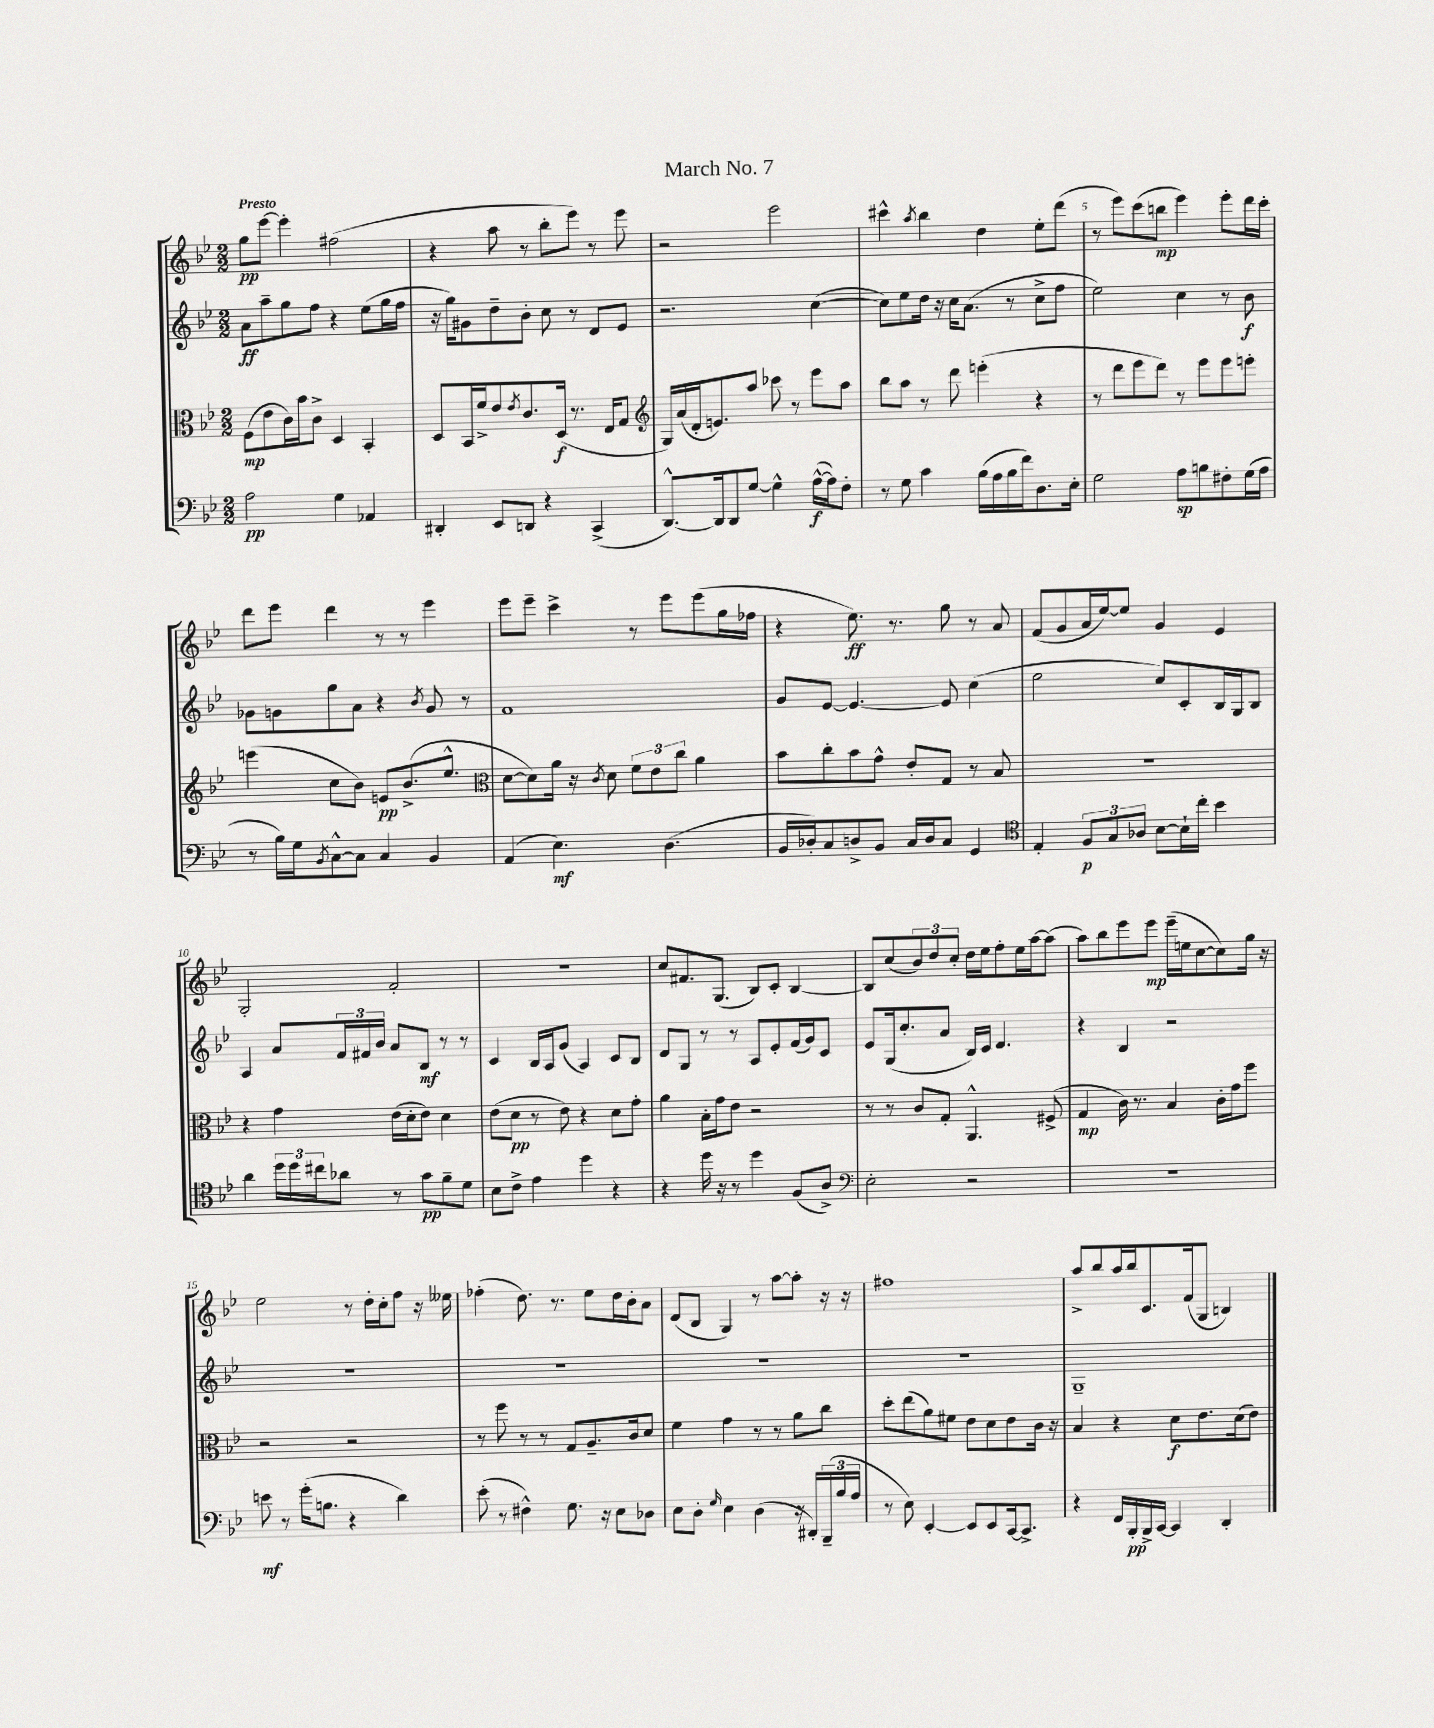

**kern	**dynam	**kern	**dynam	**kern	**dynam	**kern	**dynam
*part4	*part4	*part3	*part3	*part2	*part2	*part1	*part1
*staff4	*staff4	*staff3	*staff3	*staff2	*staff2	*staff1	*staff1
*clefF4	*	*clefC3	*	*clefG2	*	*clefG2	*
*k[b-e-]	*	*k[b-e-]	*	*k[b-e-]	*	*k[b-e-]	*
*M2/2	*	*M2/2	*	*M2/2	*	*M2/2	*
=1	=1	=1	=1	=1	=1	=1	=1
!	!	!	!	!	!	!LO:TX:a:B:t=Presto	!
2A\	pp	(8F\L	mp	8a\L	ff	8gg\L	pp
.	.	8e-\	.	8aa~\	.	[8eee-\J	.
.	.	16c\L)	.	8gg\	.	4eee-'\]	.
.	.	16b-\J	.	.	.	.	.
.	.	8c^\J	.	8ff\J	.	.	.
4G\	.	4D/	.	4r	.	(2ff#X\	.
4AA-X/	.	4BB-'/	.	(8ee-\L	.	.	.
.	.	.	.	16gg\L	.	.	.
.	.	.	.	16ff\JJ	.	.	.
=2	=2	=2	=2	=2	=2	=2	=2
4DD#X'/	.	8D/L	.	16r	.	4r	.
.	.	.	.	16gg\KL)	.	.	.
.	.	16BB-/L	.	8g#X\	.	.	.
.	.	16f^/J	.	.	.	.	.
8EE-/L	.	8e-/	.	8dd~\	.	8aa\	.
.	.	8qe-/	.	.	.	.	.
8DDn/J	.	8.c/	.	8b-'\J	.	8r	.
4r	.	.	.	8cc\	.	8bb-'\L	.
.	.	(16D/Jk	f	.	.	.	.
.	.	8.r	.	8r	.	8eee-\J)	.
(4CC^/	.	.	.	8d/L	.	8r	.
.	.	16E-/KL	.	.	.	.	.
.	.	8G/J	.	8e-/J	.	8eee-\	.
=3	=3	=3	=3	=3	=3	=3	=3
*	*	*clefG2	*	*	*	*	*
[8.DD^^/L)	.	16G/LL)	.	2.r	.	2r	.
.	.	(16a/	.	.	.	.	.
.	.	16d'/J	.	.	.	.	.
16DD/k]	.	8.en/)	.	.	.	.	.
8DD/	.	.	.	.	.	.	.
[8G/J	.	8aa/J	.	.	.	.	.
4G^^\]	.	8ccc-X\	.	.	.	2eee-\	.
.	.	8r	.	.	.	.	.
([16A^^\LL	f	8eee-\L	.	([4cc\	.	.	.
16A\J])	.	.	.	.	.	.	.
8F'\J	.	8aa\J	.	.	.	.	.
=4	=4	=4	=4	=4	=4	=4	=4
8r	.	8bb-\L	.	8cc\L])	.	4ccc#X^^\	.
8G\	.	8aa\J	.	8ee-\	.	.	.
.	.	.	.	.	.	8qaa/	.
4c\	.	8r	.	16dd\Jk	.	4bb-\	.
.	.	.	.	16r	.	.	.
.	.	8ddd\	.	16cc\KL	.	.	.
.	.	.	.	(8.a\J	.	.	.
(16B-\LL	.	(4eeen'\	.	.	.	4dd\	.
16A\	.	.	.	.	.	.	.
16B-\	.	.	.	8r	.	.	.
16f\J)	.	.	.	.	.	.	.
8.D\	.	4r	.	8cc^\L	.	8ee-'\L	.
.	.	.	.	8ff\J	.	(8ddd\J	.
16E-'\Jk	.	.	.	.	.	.	.
=5	=5	=5	=5	=5	=5	=5	=5
2G\	.	8r	.	2ee-\)	.	8r	.
.	.	8ddd\L	.	.	.	8eee-\L)	.
.	.	8eee-\	.	.	.	(8ccc\	.
.	.	8ddd\J)	.	.	.	8bbn\J	mp
8A\L	sp	8r	.	4cc\	.	4eee-\)	.
8Bn\	.	8eee-\L	.	.	.	.	.
8F#X'\	.	8eee-\	.	8r	.	8eee-'\L	.
(16G\L	.	8eeen'\J	.	8b-\	f	16ddd\L	.
16A\JJ	.	.	.	.	.	16ccc'\JJ	.
!!LO:LB:g=z
=6	=6	=6	=6	=6	=6	=6	=6
8r	.	(4eeen\	.	8g-X\L	.	8ddd\L	.
16B-\LL)	.	.	.	8gn\	.	8eee-\J	.
16G\J	.	.	.	.	.	.	.
8qBB-/	.	.	.	.	.	.	.
[8C^^\	.	8cc\L	.	8gg\	.	4ddd\	.
8C\J]	.	8b-\J)	.	8a\J	.	.	.
4C/	.	8en/L	pp	4r	.	8r	.
.	.	(8.b-^/	.	.	.	8r	.
.	.	.	.	8qb-/	.	.	.
4BB-/	.	.	.	8g/	.	4eee-\	.
.	.	8.ee-^^/J	.	.	.	.	.
.	.	.	.	8r	.	.	.
=7	=7	=7	=7	=7	=7	=7	=7
*	*	*clefC3	*	*	*	*	*
(4AA/	.	[8d\L	.	1f	.	8eee-\L	.
.	.	8d\])	.	.	.	8eee-~\J	.
4.E-\)	mf	16a\Jk	.	.	.	4ccc^\	.
.	.	16r	.	.	.	.	.
.	.	8qc/	.	.	.	.	.
.	.	8d\	.	.	.	.	.
.	.	12f\L	.	.	.	8r	.
.	.	12e-\	.	.	.	.	.
(4.D\	.	.	.	.	.	8eee-\L	.
.	.	12cc\J	.	.	.	.	.
.	.	4a\	.	.	.	(8eee-\	.
.	.	.	.	.	.	16gg\L	.
.	.	.	.	.	.	16ff-X\JJ	.
=8	=8	=8	=8	=8	=8	=8	=8
16BB-/LL	.	8b-\L	.	8g/L	.	4r	.
16D-X'/J)	.	.	.	.	.	.	.
8C/	.	8cc'\	.	[8e-/J	.	.	.
8Dn^/	.	8b-\	.	4.e-/_	.	8.ee-\)	ff
8BB-/J	.	8g^^\J	.	.	.	.	.
.	.	.	.	.	.	8.r	.
16C/LL	.	8e-'/L	.	.	.	.	.
16D/J	.	.	.	.	.	.	.
8C/J	.	8G/J	.	8e-/]	.	8gg\	.
4GG/	.	8r	.	(4cc\	.	8r	.
.	.	8B-/	.	.	.	8a/	.
=9	=9	=9	=9	=9	=9	=9	=9
*clefC4	*	*	*	*	*	*	*
4E-'/	.	1r	.	2ee-\	.	(8f/L	.
.	.	.	.	.	.	8g/	.
12F/L	p	.	.	.	.	16a/L	.
.	.	.	.	.	.	[16ee-/J)	.
12G/	.	.	.	.	.	.	.
.	.	.	.	.	.	8ee-/J]	.
12A-X/J	.	.	.	.	.	.	.
[8B-\L	.	.	.	8cc/L)	.	4g/	.
16B-`\L]	.	.	.	8c'/	.	.	.
16cc'\JJ	.	.	.	.	.	.	.
4b-\	.	.	.	16B-/L	.	4e-/	.
.	.	.	.	16G/J	.	.	.
.	.	.	.	8B-/J	.	.	.
!!LO:LB:g=z
=10	=10	=10	=10	=10	=10	=10	=10
4a\	.	4r	.	4A/	.	2G'/	.
24dd\LL	.	4g\	.	8a/L	.	.	.
24dd\	.	.	.	.	.	.	.
24cc#X\J	.	.	.	.	.	.	.
8a-X\J	.	.	.	24f/L	.	.	.
.	.	.	.	24f#X/	.	.	.
.	.	.	.	24b-/JJ	.	.	.
8r	.	(16e-\LL	.	8a/L	.	2f'/	.
.	.	16d'\J	.	.	.	.	.
8g\L	pp	8e-\J)	.	8B-/J	mf	.	.
8f~\	.	4d\	.	8r	.	.	.
8d\J	.	.	.	8r	.	.	.
=11	=11	=11	=11	=11	=11	=11	=11
8B-\L	.	(8e-\L	.	4c/	.	1r	.
8c^\J	.	8d\J	pp	.	.	.	.
4e-\	.	8r	.	16B-/LL	.	.	.
.	.	.	.	16A/J	.	.	.
.	.	8e-\)	.	(8g/J	.	.	.
4dd\	.	4r	.	4A/)	.	.	.
4r	.	8d\L	.	8c/L	.	.	.
.	.	8g'\J	.	8B-/J	.	.	.
=12	=12	=12	=12	=12	=12	=12	=12
4r	.	4a\	.	8d/L	.	8cc/L	.
.	.	.	.	8G/J	.	8.f#X/	.
16dd\	.	16B-'\LL	.	8r	.	.	.
16r	.	16g\J	.	.	.	(8.G/J	.
8r	.	8e-\J	.	8r	.	.	.
4dd\	.	2r	.	8A/L	.	8B-/L)	.
.	.	.	.	8e-'/	.	8c'/J	.
(8F/L	.	.	.	(16f/L	.	[4B-/	.
.	.	.	.	16g/J)	.	.	.
8A^/J)	.	.	.	8c/J	.	.	.
=13	=13	=13	=13	=13	=13	=13	=13
*clefF4	*	*	*	*	*	*	*
2E-'\	.	8r	.	8e-/L	.	8B-/L]	.
.	.	8r	.	(16G/k	.	(8cc/	.
.	.	.	.	8.cc'/	.	.	.
.	.	8c/L	.	.	.	12b-/)	.
.	.	.	.	.	.	12dd/	.
.	.	8G'/J	.	8a/J	.	.	.
.	.	.	.	.	.	12cc'/J	.
2r	.	4.AA^^/	.	16B-/LL)	.	16dd\LL	.
.	.	.	.	16c/JJ	.	16ee-\J	.
.	.	.	.	4.d/	.	8ff'\	.
.	.	.	.	.	.	16ee-\L	.
.	.	.	.	.	.	[16aa\J	.
.	.	(8F#X^/	.	.	.	(8aa\J]	.
=14	=14	=14	=14	=14	=14	=14	=14
1r	.	4G/	mp	4r	.	8aa\L)	.
.	.	.	.	.	.	8bb-\	.
.	.	16c\)	.	4B-/	.	8eee-\	.
.	.	8.r	.	.	.	.	.
.	.	.	.	.	.	8eee-\J	mp
.	.	4B-/	.	2r	.	(16eee-~\LL	.
.	.	.	.	.	.	16een\J	.
.	.	.	.	.	.	[8cc\	.
.	.	16c'\LL	.	.	.	8cc\])	.
.	.	16g\J	.	.	.	.	.
.	.	8ff\J	.	.	.	16gg\Jk	.
.	.	.	.	.	.	16r	.
!!LO:LB:g=z
=15	=15	=15	=15	=15	=15	=15	=15
8en\	mf	2r	.	1r	.	2ee-\	.
8r	.	.	.	.	.	.	.
(16g'\KL	.	.	.	.	.	.	.
8.Bn\J	.	.	.	.	.	.	.
4r	.	2r	.	.	.	8r	.
.	.	.	.	.	.	16dd'\LL	.
.	.	.	.	.	.	16cc'\J	.
4d\)	.	.	.	.	.	8ff\J	.
.	.	.	.	.	.	16r	.
.	.	.	.	.	.	16ee--X\	.
=16	=16	=16	=16	=16	=16	=16	=16
(8e-'\	.	8r	.	1r	.	(4ff-X'\	.
8r	.	8ff\	.	.	.	.	.
4F#X^^\)	.	8r	.	.	.	8.dd\)	.
.	.	8r	.	.	.	.	.
.	.	.	.	.	.	8.r	.
8.G\	.	8G/L	.	.	.	.	.
.	.	8.A~/	.	.	.	8ee-\L	.
16r	.	.	.	.	.	.	.
8E-\L	.	.	.	.	.	16dd\L	.
.	.	16c/k	.	.	.	16b-'\J	.
8D-X\J	.	8d/J	.	.	.	8a\J	.
=17	=17	=17	=17	=17	=17	=17	=17
8E-\L	.	4f\	.	1r	.	(8d/L	.
8D'\J	.	.	.	.	.	8B-/J	.
16qqG/	.	.	.	.	.	.	.
4E-\	.	4g\	.	.	.	4G/)	.
(4D\	.	8r	.	.	.	8r	.
.	.	8r	.	.	.	[8aa\L	.
16r	.	8a\L	.	.	.	8aa'\J]	.
16DD#X'/LL)	.	.	.	.	.	.	.
(24BBB-~/	.	8cc\J	.	.	.	16r	.
24B-/	.	.	.	.	.	.	.
.	.	.	.	.	.	16r	.
24A/JJ	.	.	.	.	.	.	.
=18	=18	=18	=18	=18	=18	=18	=18
8r	.	8dd'\L	.	1r	.	1ff#X	.
8E-\)	.	(8ee-\	.	.	.	.	.
[4EE-'/	.	8a\)	.	.	.	.	.
.	.	8f#X\J	.	.	.	.	.
8EE-/L]	.	8e-\L	.	.	.	.	.
8EE-/	.	8d\	.	.	.	.	.
[16CC/k	.	8e-\	.	.	.	.	.
8.CC^/J]	.	.	.	.	.	.	.
.	.	16c\Jk	.	.	.	.	.
.	.	16r	.	.	.	.	.
=19	=19	=19	=19	=19	=19	=19	=19
4r	.	4B-/	.	1G~	.	8aa^/L	.
.	.	.	.	.	.	8bb-/	.
16FF/LL	.	4r	.	.	.	16aa/L	.
16BBB-'/	pp	.	.	.	.	16bb-/J	.
16BBB-^/	.	.	.	.	.	8.c/	.
[16CC/JJ	.	.	.	.	.	.	.
4CC/]	.	8d\L	f	.	.	.	.
.	.	.	.	.	.	(16f/k	.
.	.	8.e-\	.	.	.	8G/J	.
4DD'/	.	.	.	.	.	4Bn/)	.
.	.	(16d\k	.	.	.	.	.
.	.	8e-\J)	.	.	.	.	.
==	==	==	==	==	==	==	==
*-	*-	*-	*-	*-	*-	*-	*-
